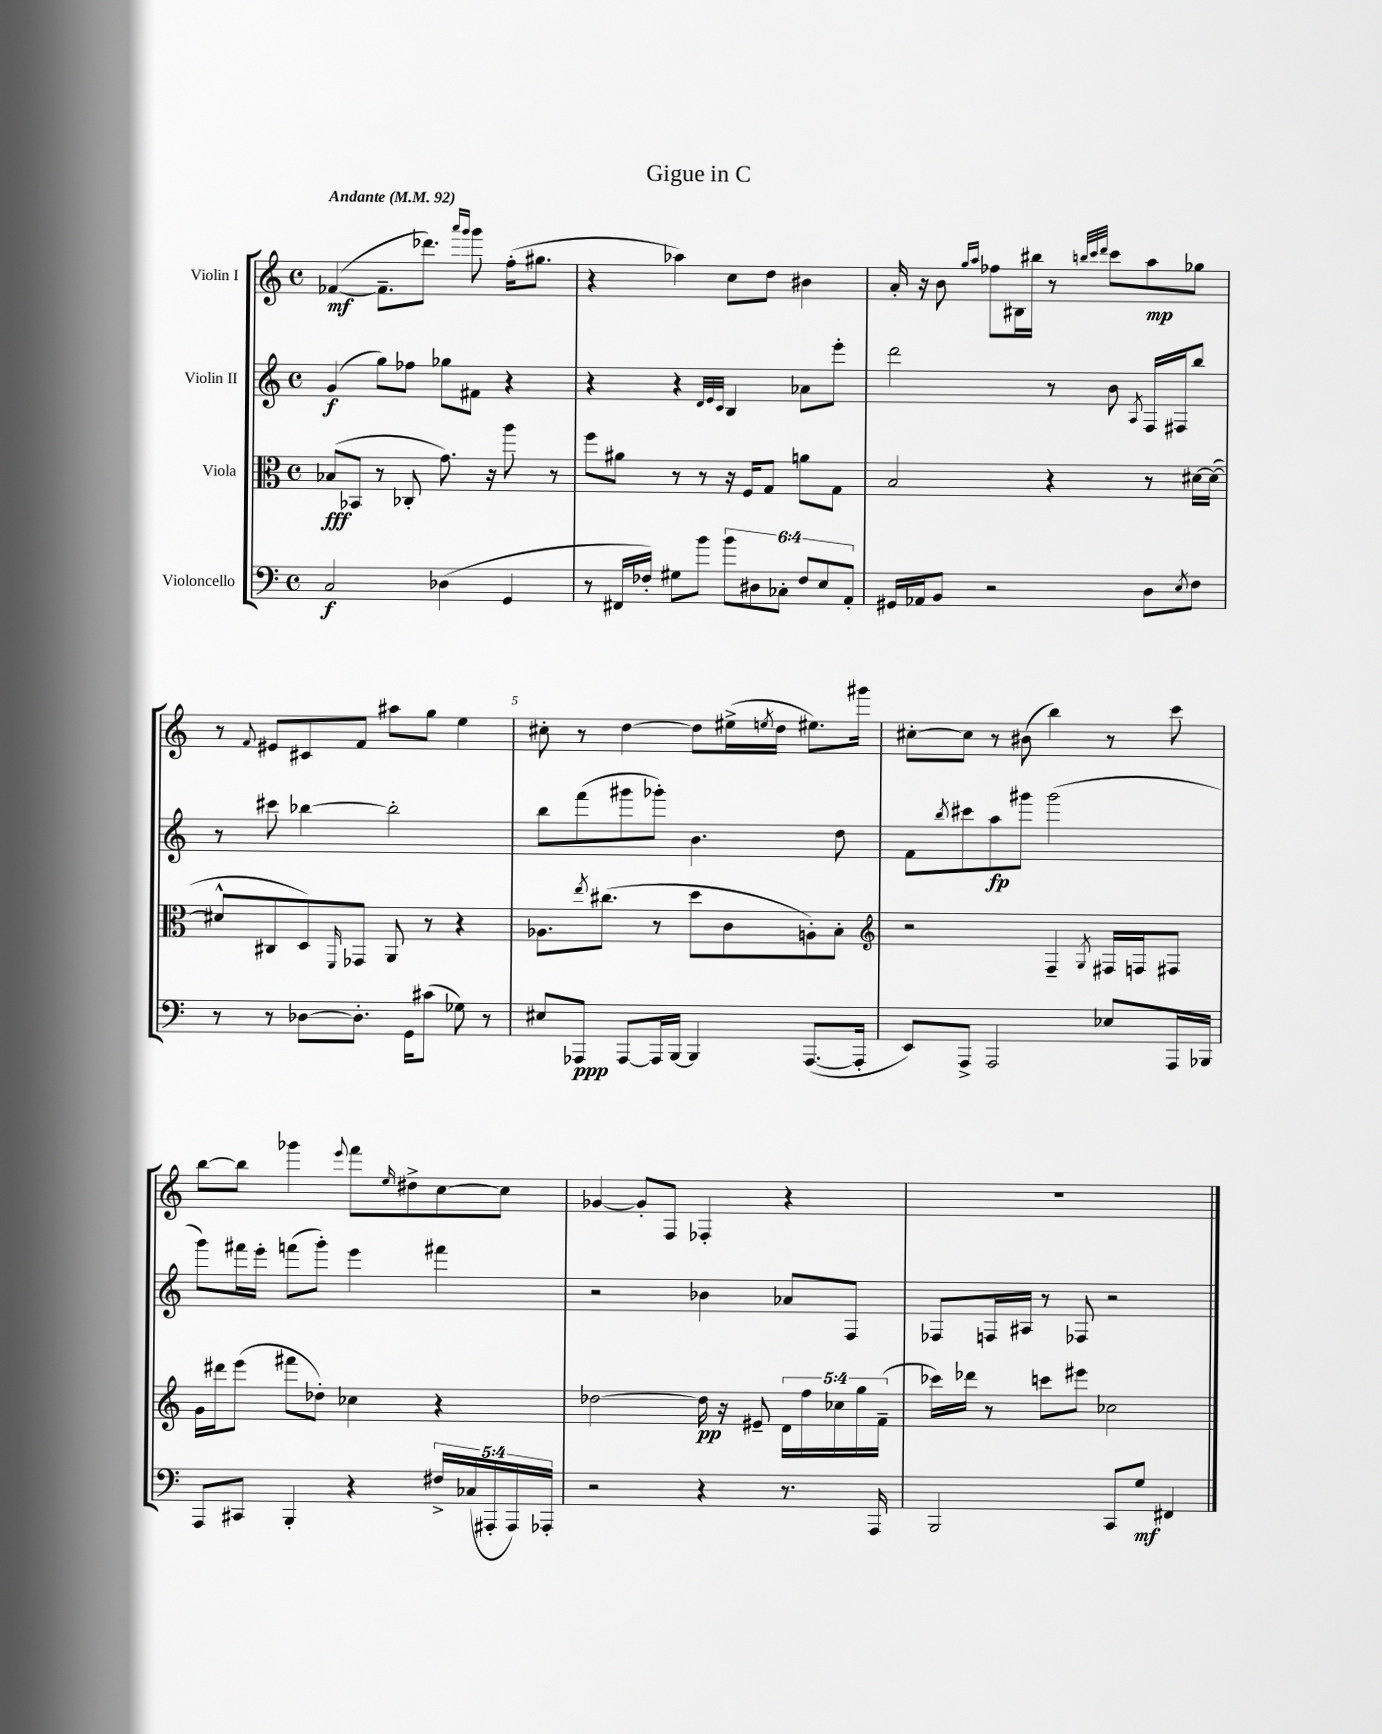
\header { title = "Gigue in C" }
<<
\new StaffGroup <<
\new Staff = "s0" \with { instrumentName = "Violin I" } {
    \clef treble \key c \major \defaultTimeSignature \time 4/4 \tempo "Andante" 4 = 92
    fes'4~\mf( fes'8.-- des'''8.) \grace { a'''16 g'''16 } g'''8 f''16-.( gis''8. |
    r4 aes''4) c''8 d''8 bis'4 |
    a'16-. r16 b'8 \grace { g''16 a''16 } fes''8 bis16 bis''16 r8 \grace { b''32 c'''32 d'''32 } c'''8 a''8\mp ges''8 |
    r8 \appoggiatura { f'8 } eis'8 cis'8 f'8 ais''8 g''8 e''4 |
    cis''8-. r8 d''4~ d''8 eis''16->( \acciaccatura { e''8 } d''16 eis''8.) gis'''16 |
    cis''8~-. cis''8 r8 bis'8( b''4) r8 c'''8 |
    b''8~ b''8 ges'''4 \appoggiatura { e'''8 } f'''8 \grace { e''16 } dis''8-> c''8~ c''8 |
    ges'4~ ges'8-. f8 fes4-. r4 |
    R1 \bar "|." |
}
\new Staff = "s1" \with { instrumentName = "Violin II" } {
    \clef treble \key c \major \defaultTimeSignature \time 4/4
    g'4\f( g''8) fes''8 ges''8 fis'8 r4 |
    r4 r4 \grace { d'32 e'32 c'32 } b4 aes'8 e'''8-. |
    d'''2 r8 b'8 \acciaccatura { a8 } f16 fis16 b''8 |
    r8 cis'''8 bes''4~ bes''2-. |
    b''8 f'''8( gis'''8 ges'''8-.) b'4. d''8 |
    f'8 \acciaccatura { b''8 } cis'''8 a''8\fp gis'''8 gis'''2( |
    g'''8) fis'''16 e'''16-. f'''8( g'''8-.) e'''4 fis'''4 |
    r2 bes'4 aes'8 f8 |
    fes8 f16 ais16 r8 fes8 r2 \bar "|." |
}
\new Staff = "s2" \with { instrumentName = "Viola" } {
    \clef alto \key c \major \defaultTimeSignature \time 4/4 \override Staff.TupletNumber.text = #tuplet-number::calc-fraction-text
    bes8\fff( bes,8 r8 ces8-. g'8.) r16 a''8 r8 |
    f''8 ais'8 r8 r8 r16 f16 g8 a'8 g8 |
    b2 r4 r8 dis'16~ dis'16~( |
    dis'8-^ cis8 d8) \grace { f,16 } ges,8 a,8 r8 r4 |
    aes8. \acciaccatura { e''8 } cis''8.( r8 d''8 c'8 a8-.) b8-. |
    \clef treble r2 f4-- \acciaccatura { g8 } fis16 f16 fis8 |
    g'16 dis'''16 e'''8( fis'''8 des''8-.) ces''4 r4 |
    des''2~ des''16\pp r16 eis'8-- \tuplet 5/4 { d'16 f''16 ces''16 g''16 f'16--( } |
    ces'''16) des'''16 r8 c'''8 eis'''8 ces''2 \bar "|." |
}
\new Staff = "s3" \with { instrumentName = "Violoncello" } {
    \clef bass \key c \major \defaultTimeSignature \time 4/4 \override Staff.TupletNumber.text = #tuplet-number::calc-fraction-text
    c2\f des4( g,4 |
    r8 fis,16 fes16-.) gis8 b'8 \tuplet 6/4 { b'8 dis8 ces8-. fes8 e8 a,8-. } |
    gis,16 aes,16 b,8 r2 d8 \acciaccatura { e8 } f8 |
    r8 r8 des8~ des8.-. g,16 cis'8( ges8) r8 |
    eis8 aes,,8\ppp aes,,8~ aes,,16 b,,16~ b,,4 aes,,8.~( aes,,16-. |
    e,8) a,,8-> a,,2 ees8 a,,16 bes,,16 |
    a,,8 cis,8 b,,4-. r4 \tuplet 5/4 { fis16-> ces16( ais,,16-. ais,,16) aes,,16-. } |
    r2 r4 r8. a,,16 |
    b,,2 c,8 g8\mf fis,4 \bar "|." |
}
>>
>>
\layout { \context { \Score \override BarNumber.break-visibility = ##(#f #t #t) barNumberVisibility = #(every-nth-bar-number-visible 5) } }
